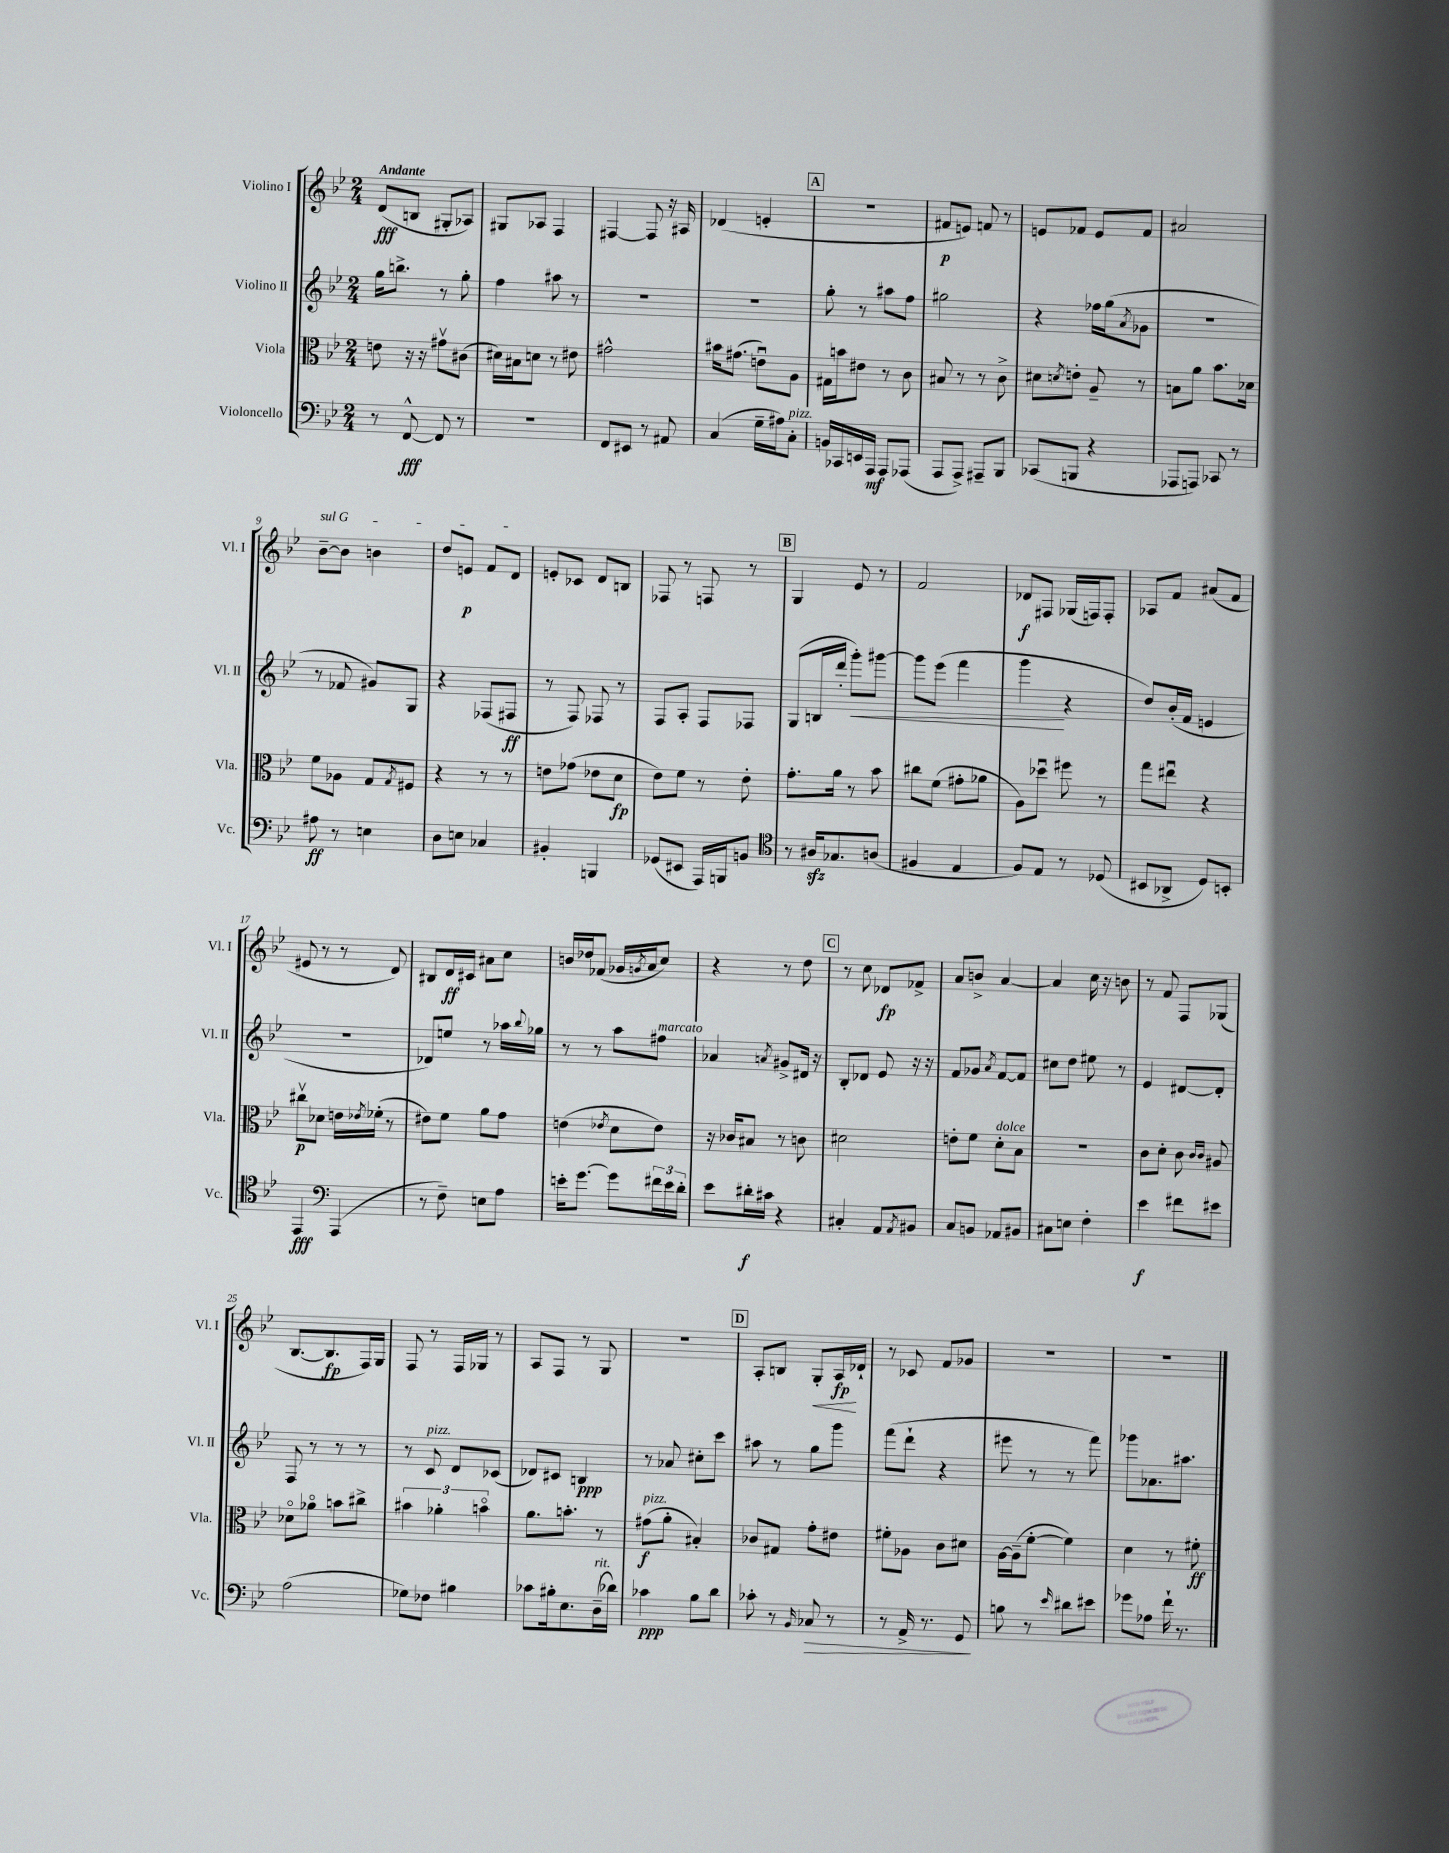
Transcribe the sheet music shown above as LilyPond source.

<<
\new StaffGroup <<
\new Staff = "s0" \with { instrumentName = "Violino I" shortInstrumentName = "Vl. I" } {
    \clef treble \key bes \major \numericTimeSignature \time 2/4 \tempo "Andante"
    d'8\fff( b8 gis8-. aes8) |
    gis8 aes8 f4 |
    fis4~ fis8 r16 ais16 |
    des'4( e'4-. |
    \mark \markup { \box "A" } r2 |
    fis'8\p e'8) f'8 r8 |
    e'8 fes'8 e'8 fes'8 |
    ais'2 |
    \once \override TextSpanner.bound-details.left.text = \markup { \italic "sul G" } bes'8~--\startTextSpan bes'8 b'4 |
    d''8 e'8\p f'8 d'8\stopTextSpan |
    e'8-. ces'8 d'8 b8 |
    fes8 r8 f8 r8 |
    \mark \markup { \box "B" } g4 ees'8 r8 |
    f'2 |
    des'8\f fis8 ges16( f16) f8-. |
    aes8 f'8 ais'8( f'8 |
    eis'8 r8 r8 d'8) |
    bis8 d'16\ff cis'16 ais'8 c''8 |
    b'16 des''16 fes'8( ges'16 \acciaccatura { g'8 } a'16 c''8) |
    r4 r8 d''8 |
    \mark \markup { \box "C" } r8 c''8 des'8\fp fes'8-> |
    a'8 b'8-> a'4~ |
    a'4 c''16 r16 b'8 |
    r8 f'8 f8 ges8( |
    bes8.~ bes8.\fp f16) g16 |
    f8 r8 f16 ges16 r8 |
    a8 f8 r8 g8 |
    R2 |
    \mark \markup { \box "D" } a8-. b8 g8-.\< a16\fp\! des'16-! |
    r8 ces'8 f'8 ges'8 |
    R2 |
    R2 \bar "|." |
}
\new Staff = "s1" \with { instrumentName = "Violino II" shortInstrumentName = "Vl. II" } {
    \clef treble \key bes \major \numericTimeSignature \time 2/4
    g''16 b''8.-> r8 g''8-. |
    f''4 ais''8 r8 |
    R2 |
    R2 |
    \mark \markup { \box "A" } g''8-. r8 ais''8 f''8 |
    gis''2 |
    r4 fes''16 g''16( \acciaccatura { a'8 } ges'8 |
    r2 |
    r8 fes'8 gis'8) g8 |
    r4 fes8( fis8\ff |
    r8 f8) fes8 r8 |
    f8 a8-. f8 fes8 |
    \mark \markup { \box "B" } g8( b16 d'''16-. g'''8-.\<) gis'''8~ |
    gis'''8 ees'''8( f'''4 |
    g'''4\! r4 |
    d''8) bes'16-.( f'16 e'4 |
    R2 |
    des'8) e''8 r8 aes''16 \appoggiatura { bes''8 } ges''16 |
    r8 r8 a''8 fis''8^\markup { \italic "marcato" } |
    aes'4 \acciaccatura { a'8 } gis'8-> dis'16 r16 |
    \mark \markup { \box "C" } bes8-. des'8 ees'8 r16 r16 |
    f'8 ges'8 \acciaccatura { a'8 } f'8~ f'8 |
    cis''8 d''8 eis''8 r8 |
    ees'4 dis'8~ dis'8-. |
    f8 r8 r8 r8 |
    r8 c'8^\markup { \italic "pizz." } d'8 ces'8( |
    des'8) cis'8 b4\ppp |
    r8 aes'8 cis''8-. c'''8 |
    \mark \markup { \box "D" } ais''8 r8 g''8 g'''8 |
    f'''8( d'''8-! r4 |
    eis'''8 r8 r8 f'''8) |
    ges'''8 aes'8. ais''8. \bar "|." |
}
\new Staff = "s2" \with { instrumentName = "Viola" shortInstrumentName = "Vla." } {
    \clef alto \key bes \major \numericTimeSignature \time 2/4
    e'8 r16 r16 gis'8\upbow cis'8( |
    dis'16) bis16 d'8 r8 eis'8 |
    gis'2-^ |
    bis'16 gis'8.( e'8\downbow) a8 |
    \mark \markup { \box "A" } gis16 b'16 eis'8 r8 c'8 |
    bis8 r8 r8 c'8-> |
    dis'8 \acciaccatura { d'8 } e'8-. a8-- r8 |
    b8 a'8 bes'8. des'16 |
    f'8 aes8 g8 \acciaccatura { g8 } fis8 |
    r4 r8 r8 |
    e'8 ges'8( ees'8 d'8\fp |
    ees'8) f'8 r8 ees'8-. |
    \mark \markup { \box "B" } g'8.-. a'16 r8 bes'8 |
    cis''8 f'8( gis'8-. aes'8 |
    a8) des''8\downbow fis''8 r8 |
    g''8 eis''8\downbow r4 |
    cis''8\upbow\p des'8 e'16 \acciaccatura { ees'8 } fes'16-.( r8 |
    eis'8) f'8 a'8 g'8 |
    e'4( \acciaccatura { ees'8 } d'8 ees'8) |
    r16 ces'16 bis8 r8 c'8 |
    \mark \markup { \box "C" } dis'2 |
    e'8-. f'8 d'8-.^\markup { \italic "dolce" } bes8 |
    R2 |
    c'8 d'8-. c'8 \grace { c'16 c'16 } ais8 |
    des'8\flageolet aes'8\flageolet b'8 cis''8-> |
    \tuplet 3/2 { bis'4 aes'4-. b'4\flageolet } |
    a'8. b'8.-. r8 |
    gis'8\f^\markup { \italic "pizz." }( a'8-. bis4-.) |
    \mark \markup { \box "D" } ces'8 gis8 g'8-. eis'8 |
    fis'8-. aes8 c'8 dis'8 |
    a16~ a16--( f'8~-. f'4) |
    d'4 r8 fis'8-.\ff \bar "|." |
}
\new Staff = "s3" \with { instrumentName = "Violoncello" shortInstrumentName = "Vc." } {
    \clef bass \key bes \major \numericTimeSignature \time 2/4
    r8 f,8~-^\fff f,8 r8 |
    r2 |
    f,8 eis,8 r8 ais,8 |
    c4( g16-- ais16) c8-.^\markup { \italic "pizz." } |
    \mark \markup { \box "A" } b,16 ces,16 e,16 a,,16\mf a,,8 aes,,8( |
    a,,8 a,,8->) ais,,8-- bes,,8 |
    ces,8( b,,8 r4 |
    aes,,8 a,,8) ces,8 r8 |
    ais8\ff r8 e4 |
    d8 e8 ces4 |
    bis,4-. b,,4 |
    ges,8( eis,8 a,,16) b,,16 b,8 |
    \mark \markup { \box "B" } \clef tenor r8 ais16\sfz ges8. a8( |
    fis4 ees4 |
    f8) ees8 r8 des8( |
    bis,8 aes,8-> d8) b,8-. |
    ees,4\fff \clef bass a,,4( |
    r8 f8--) e8 a8 |
    e'16-. g'8.~ g'8 \tuplet 3/2 { fis'16 e'16 d'16-. } |
    ees'8 dis'16-.\f cis'16 r4 |
    \mark \markup { \box "C" } cis4-. a,8 \acciaccatura { a,8 } bis,8 |
    c8 b,8 aes,8 bis,8 |
    cis8 e8 f4-. |
    ees'4\f fis'8 eis'8 |
    a2( |
    ges8) fes8 bis4 |
    ces'8 bis16-. ees8. d16--^\markup { \italic "rit." }( des'16) |
    ces'4\ppp bes8 d'8 |
    \mark \markup { \box "D" } ces'8-. r8 \grace { bes,16 } ces8\> r8 |
    r8 a,16-> r8. g,8\! |
    b8 r8 \grace { ees'16 } dis'8 eis'8 |
    ges'8 aes8 f'16-! r8. \bar "|." |
}
>>
>>
